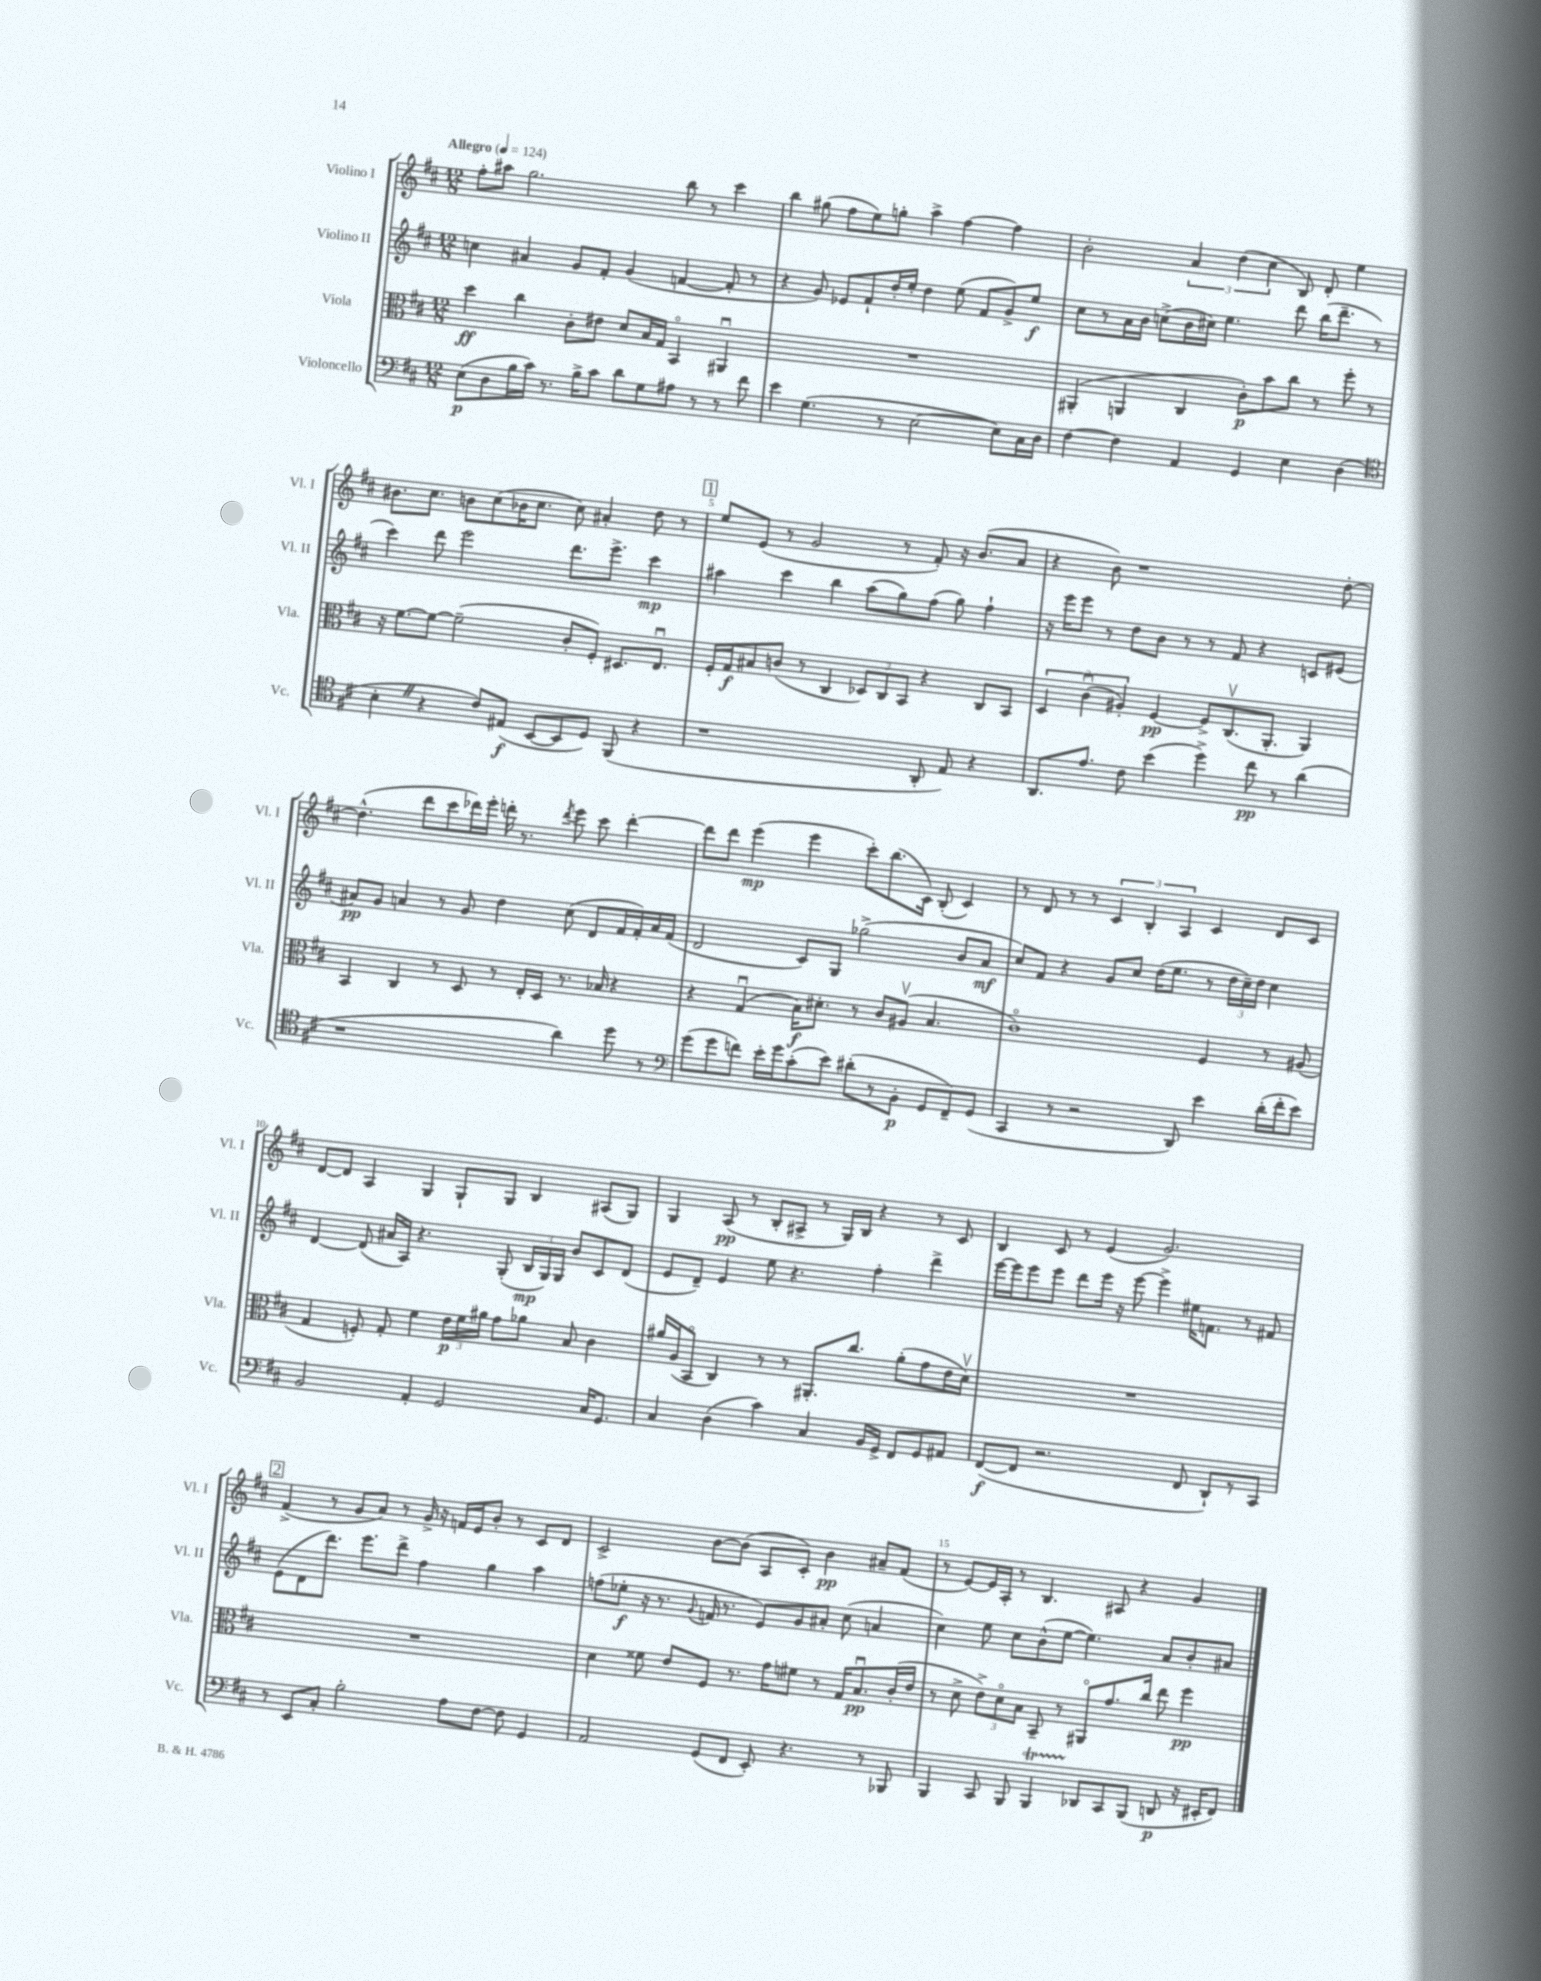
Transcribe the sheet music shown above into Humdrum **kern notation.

**kern	**kern	**kern	**kern
*staff4	*staff3	*staff2	*staff1
*clefF4	*clefC3	*clefG2	*clefG2
*k[f#c#]	*k[f#c#]	*k[f#c#]	*k[f#c#]
*M12/8	*M12/8	*M12/8	*M12/8
*MM124	*MM124	*MM124	*MM124
(8E	4dd	4cc	8ff#'
8D	.	.	8aa#
16B	4cc#	4a#	2.gg
16c#)	.	.	.
8.r	.	.	.
.	8c#'	8g	.
16B^	.	.	.
8c#	8e#	8f#'	.
8d	8d	(4g	.
8G	16B	.	.
.	16G	.	.
8A#	4BBo	[4f	8bb
8r	.	.	8r
8r	4AA#u	8f']	4ccc#
8f#	.	8r	.
=	=	=	=
4e	1.r	4r	4bb
(4.G	.	8g)	(8gg#
.	.	8e-	8ff#
.	.	8f#`	8ee)
8r	.	16dd'	8gg'
.	.	16ee'	.
[2E	.	4dd	4aa^
.	.	(8ee	[4ff#
.	.	8f#	.
8E])	.	8g^)	4ff#]
16C#	.	8ee	.
16D	.	.	.
=	=	=	=
[4F#	(4AA#'	8cc#	2b'
.	.	8r	.
4F#]	4AA	16a	.
.	.	16b	.
.	.	(8cc^	.
4AA	4C#	16b	6a
.	.	16cc#)	.
.	.	4.ee	.
.	.	.	(6dd
4GG	8c#')	.	.
.	.	.	6cc#
.	8b	.	.
4E	8cc#	8ddd	8B)
.	8r	(16bb	8d'
.	.	8.ddd~	.
(4D	8ff#'	.	4ee
.	8r	8r	.
=	=	=	=
*clefC4	*	*	*
4B'	16r	4ccc#)	8.b#
.	[8.f#	.	.
.	.	.	8.cc#
4r	8f#_	8ddd	.
.	(2f#~]	2eee	8b
8c#)	.	.	(8cc#
(8E#	.	.	16b-
.	.	.	8.cc#
[8BB	.	.	.
8BB]	8c#'	8.ddd	8cc#)
8D)	8F#')	.	4a#'
.	.	8.eee^	.
(8FF#	8.D#	.	.
4r	.	4ccc#	8dd
.	8.Eu	.	.
.	.	.	8r
=	=	=	=
1r	16F#'	4aa#	8ee
.	16G	.	.
.	8B#	.	(8e
.	(8c	4ccc#	8r
.	8r	.	2g
.	4C#	4bb	.
.	12D-)	(8aa#	.
.	12C#	.	.
.	.	8gg)	8r
.	12BB	.	.
8AA'	4r	(8ff#	8f#')
8E)	.	8gg)	16r
.	.	.	(8.b
4r	8C#	4ff#`	.
.	8BB	.	8a
=	=	=	=
8.AA	6D	16r	4r
.	.	16eee	.
.	.	8eee	.
.	(6c#u	.	.
8.e	.	.	.
.	.	8r	8b)
.	6A#')	.	.
8c#	.	8dd	1r
(4b	[4F#	8b	.
.	.	8r	.
4dd^)	8F#^]	8r	.
.	(8.C#v	8f#	.
8cc#	.	4r	.
.	8.AA'	.	.
8r	.	.	.
(4a	4AA)	8c	.
.	.	(8e#	[8dd'
=	=	=	=
1r	4BB	8a#)	(4.dd^^]
.	.	8g	.
.	4C#	4a	.
.	.	.	8ddd
.	8r	8r	8ccc#
.	8D	8g	16ddd-)
.	.	.	16eee'
.	8r	4dd	16ddd'
.	.	.	8.r
.	16E'	.	.
.	16D	.	.
.	.	.	8qddd
4a)	8.r	(8cc#	8eee
.	.	8d	8ccc#
.	16B-	.	.
8dd	4r	16f#	[4ddd'
.	.	16f#')	.
8r	.	16a	.
.	.	(16f#	.
=	=	=	=
*clefF4	*	*	*
(8g	4r	2d	8ddd]
8g	.	.	8ddd
8f)	(4Gu	.	(4eee
16e'	.	.	.
16g	.	.	.
(8c#'	16B)	8c#)	4eee
.	8.d#'	.	.
8e)	.	8G	.
(8d#'	8r	(2gg-^	8ccc#')
8r	8c#	.	(8.bb
8BB'	(8A#v	.	.
.	.	.	16c#)
8GG	4.B	.	(8B'
8FF#~)	.	8b	4c#)
(8GG	.	8a	.
=	=	=	=
4CC#	1c#o)	8cc#)	8r
.	.	8f#	8d
8r	.	4r	8r
2r	.	.	8r
.	.	8g	6c#
.	.	8cc#	.
.	.	.	6B'
.	.	(16dd	.
.	.	8.ee	.
.	.	.	6A
8DD)	.	.	.
4e	4F#	8r	4c#
.	.	24dd	.
.	.	24cc#~)	.
.	.	24dd	.
(16d'	8r	4cc#	8d
16f#'	.	.	.
8e)	(8A#	.	8c#
=	=	=	=
2BB	4G	[4d	[8d
.	.	.	8d]
.	8F')	(8d]	4A
.	8G'	16a#	.
.	.	16A)	.
4AA'	4f#	4.r	4G
2GG	24e	.	8G`
.	24f#	.	.
.	24a#	.	.
.	8g	(8G'	8G
.	8a-	24B	4B
.	.	24G)	.
.	.	24G	.
.	8B	8b	.
16C#	4c#	8c#	(8A#
8.GG	.	.	.
.	.	(8d	8G)
=	=	=	=
4C#	16a#	8e	4G
.	(16A	.	.
.	8BBo	8d~)	.
(4D	4C#)	4e	(8A
.	.	.	8r
4c#)	8r	8ee	8B'
.	8r	4.r	8A#^
4C#	8.AA#'	.	8r
.	.	.	16G)
.	8.cc#	.	16B
16BB	.	4ff#'	4r
16GG^	.	.	.
8FF#	(8a#'	.	.
8GG	8g	4ddd^	8r
8AA#	16e	.	8c#
.	16dv)	.	.
=	=	=	=
([8FF#	1.r	[16eee	4B
.	.	16eee]	.
8FF#]	.	8eee	.
2.r	.	8eee	8c#
.	.	8ddd	8r
.	.	16eee	(4e
.	.	16r	.
.	.	[8eee	.
.	.	4eee^]	2.g)
8FF#	.	16ee#	.
.	.	8.f	.
8DD`)	.	.	.
8r	.	8r	.
8CC#	.	8f#	.
=	=	=	=
8r	1.r	(8e	(4f#^
8EE	.	8d	.
8C#'	.	8.ddd)	8r
2B'	.	.	8g
.	.	8.eee	.
.	.	.	8a)
.	.	8ddd^	8r
.	.	4ff#	16g^
.	.	.	16r
8A	.	.	16f
.	.	.	16e
[8F#	.	4gg	8b'
8F#]	.	.	8r
4GG	.	4aa	8c#
.	.	.	8d
=	=	=	=
2AA	4d	(8ff	2c#^
.	.	8ee-'	.
.	8f##	16r	.
.	.	8.r	.
.	8e	.	.
.	.	8qqg	.
(8GG	8F#	16f	[8b
.	.	8.r	.
8FF#	8.r	.	(8b]
8EE')	.	8e)	8A
.	16g	.	.
4.r	8f#	8g	8c#')
.	8r	8a#'	4b
.	16G	(8cc#	.
.	8.Bu	.	.
8r	.	4a	8a#~
8BBB-	(16c#'	.	(8f#
.	16e	.	.
=	=	=	=
4BBB	8r	4cc#)	8r
.	8d^	.	[8e)
8CC#	12e^)	8ee	16e]
.	.	.	16A'
.	12do	.	.
8BBB	.	8cc#	8r
.	12B	.	.
4BBB	8BB~	(8b^^	4.B
.	8r	[8ee	.
8DD-	8AA#o	4.ee])	.
8CC#	8.g	.	8A#
(8BBB	.	.	4r
.	16cc#	.	.
8DD	8ee	8a	.
16r	4ff#	8b'	4g
16EE#'	.	.	.
8FF#)	.	8a#	.
==	==	==	==
*-	*-	*-	*-
